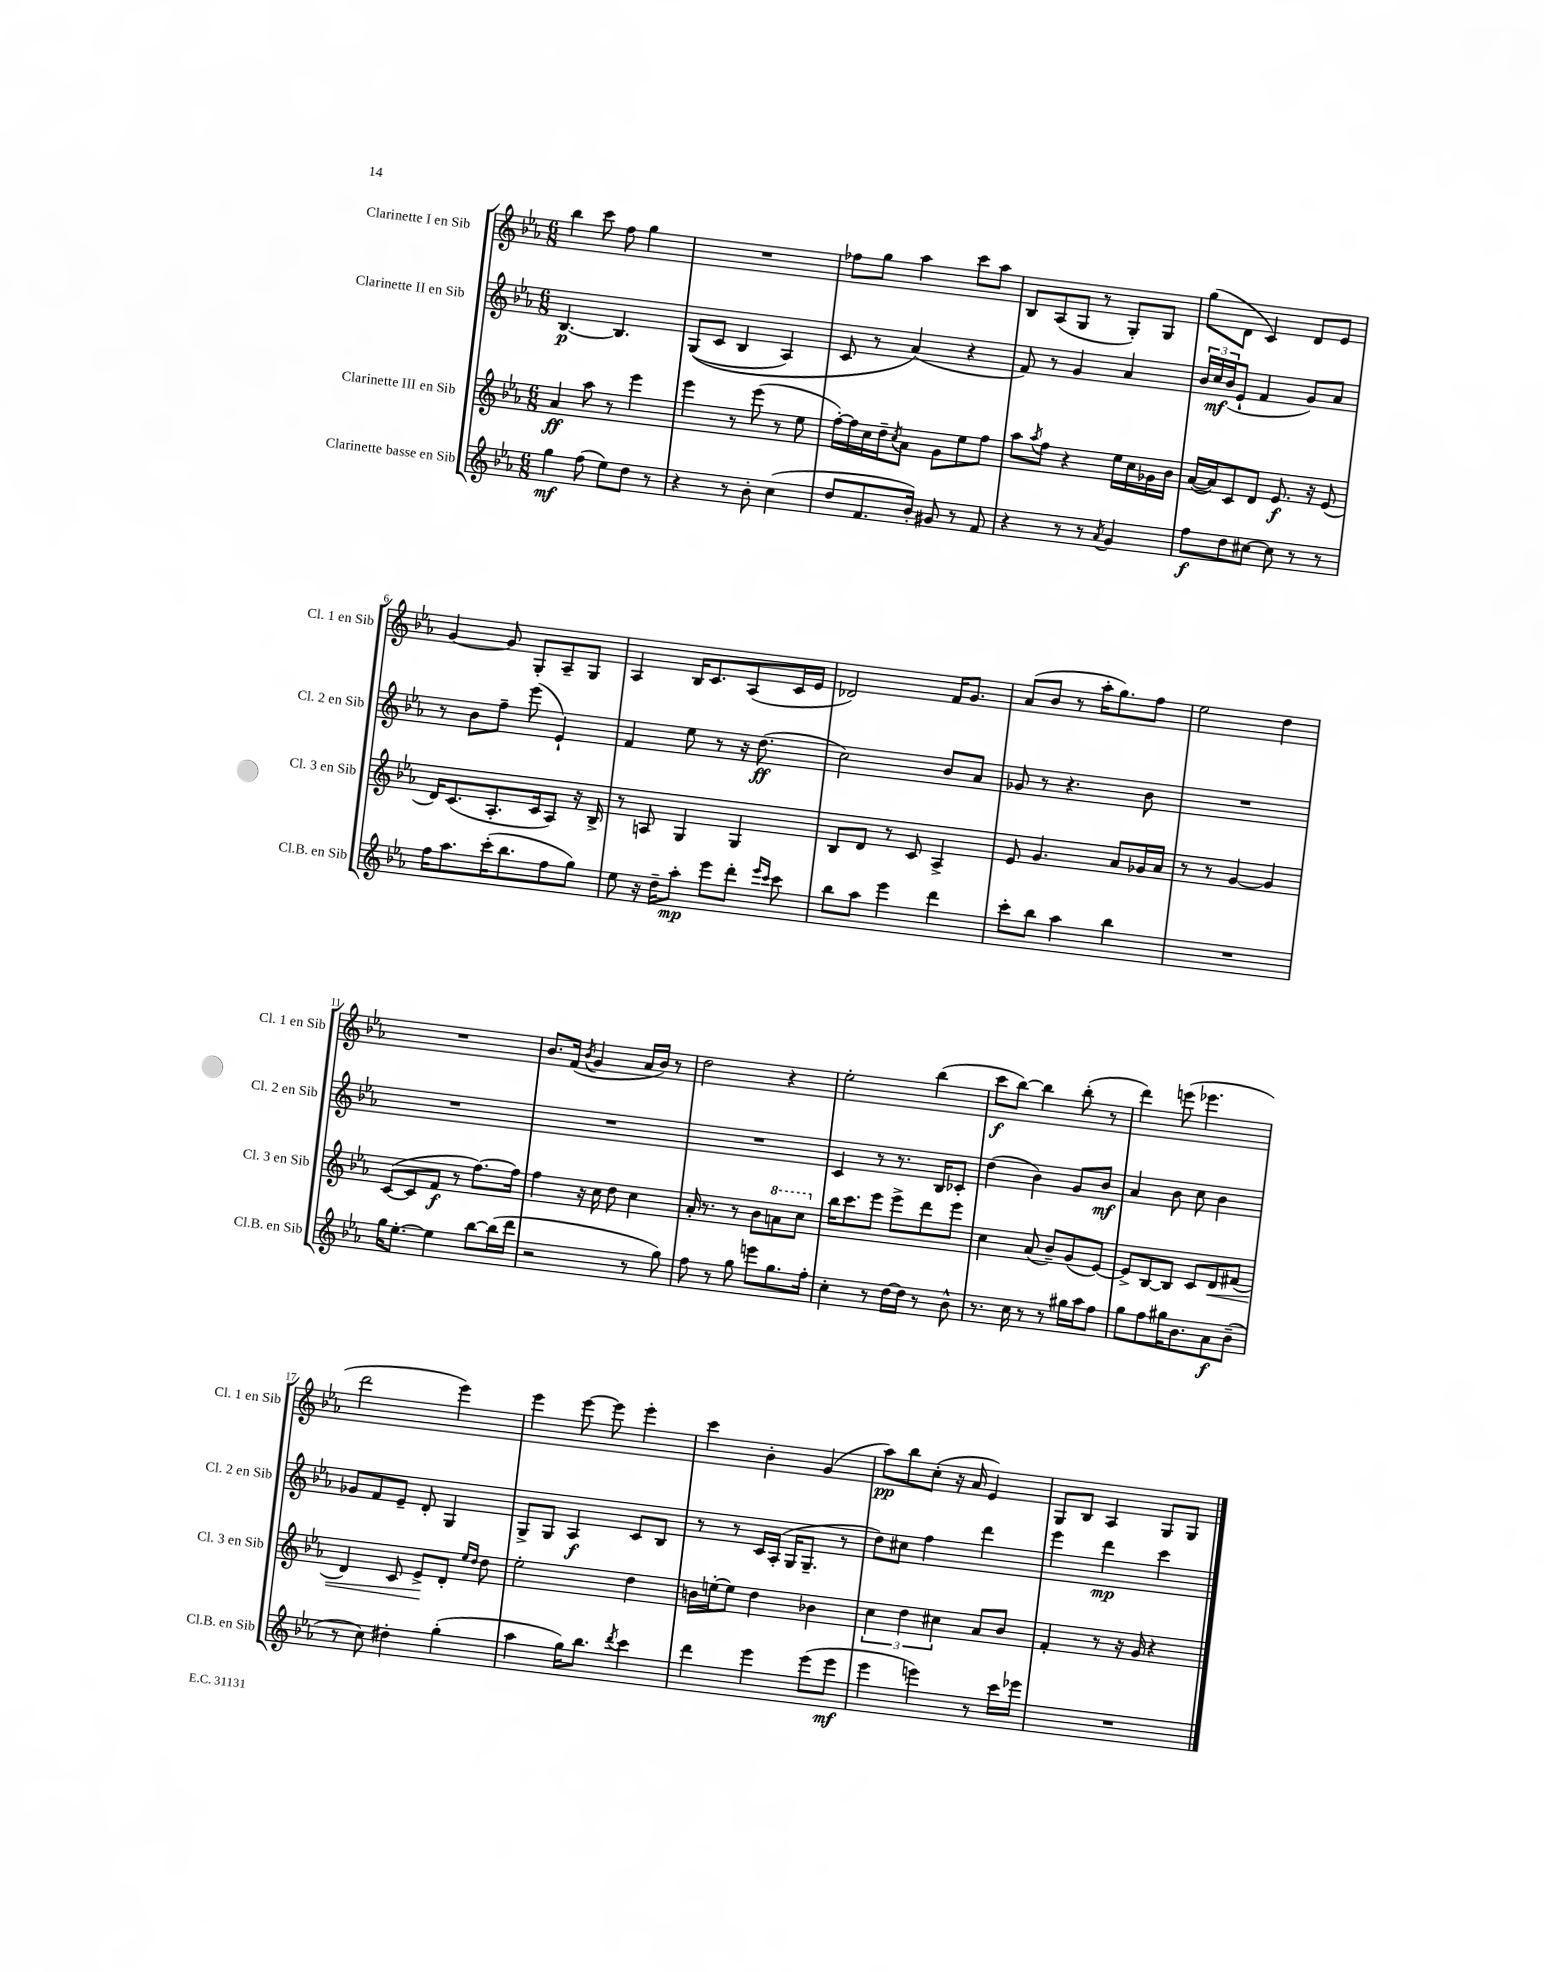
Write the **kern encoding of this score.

**kern	**dynam	**kern	**dynam	**kern	**dynam	**kern	**dynam
*part4	*part4	*part3	*part3	*part2	*part2	*part1	*part1
*staff4	*staff4	*staff3	*staff3	*staff2	*staff2	*staff1	*staff1
*I"Clarinette basse en Sib	*	*I"Clarinette III en Sib	*	*I"Clarinette II en Sib	*	*I"Clarinette I en Sib	*
*I'Cl.B. en Sib	*	*I'Cl. 3 en Sib	*	*I'Cl. 2 en Sib	*	*I'Cl. 1 en Sib	*
*clefG2	*	*clefG2	*	*clefG2	*	*clefG2	*
*k[b-e-a-]	*	*k[b-e-a-]	*	*k[b-e-a-]	*	*k[b-e-a-]	*
*M6/8	*	*M6/8	*	*M6/8	*	*M6/8	*
=1	=1	=1	=1	=1	=1	=1	=1
4gg\	mf	4a-/	ff	[4.B-/	p	4bb-\	.
(8ff\	.	8aa-\	.	.	.	8ccc\	.
8ee-\L)	.	8r	.	4.B-/]	.	8ff\	.
8dd\J	.	4eee-\	.	.	.	4gg\	.
8r	.	.	.	.	.	.	.
=2	=2	=2	=2	=2	=2	=2	=2
4r	.	4eee-\	.	((8G/L	.	2.r	.
.	.	.	.	8c/J	.	.	.
8r	.	8r	.	4B-/	.	.	.
8b-'\	.	(8eee-\	.	.	.	.	.
(4cc\	.	8r	.	4A-/)	.	.	.
.	.	8ee-\	.	.	.	.	.
=3	=3	=3	=3	=3	=3	=3	=3
8dd/L	.	[16ff'\LL)	.	8c/	.	8ff-X\L	.
.	.	16ff\]	.	.	.	.	.
8.f/	.	16cc\	.	8r	.	8gg\J	.
.	.	16dd~\J	.	.	.	.	.
.	.	8qcc/	.	.	.	.	.
.	.	8a-\J	.	(4a-/)	.	4aa-\	.
16b-'/Jk)	.	.	.	.	.	.	.
8g#X/	.	8g\L	.	.	.	.	.
8r	.	8ee-\	.	4r	.	8ccc\L	.
8f/	.	8ff\J	.	.	.	8aa-\J	.
=4	=4	=4	=4	=4	=4	=4	=4
4r	.	8aa-\L	.	8f/)	.	8B-/L	.
.	.	8qaa-/	.	.	.	.	.
.	.	8ff\J	.	8r	.	(8A-/	.
8r	.	4r	.	4g/	.	8G/J	.
8r	.	.	.	.	.	8r	.
8qa-/	.	.	.	.	.	.	.
4g/	.	16ee-\LL	.	4a-/	.	8G'/L)	.
.	.	16cc\	.	.	.	.	.
.	.	16g-X\	.	.	.	8G/J	.
.	.	16b-\JJ	.	.	.	.	.
=5	=5	=5	=5	=5	=5	=5	=5
8ff\L	f	([16a-/LL	.	24b-/LL	.	(8gg\L	.
.	.	.	.	24cc/	mf	.	.
.	.	16a-/J])	.	.	.	.	.
.	.	.	.	(24b-/J	.	.	.
8dd\	.	8c/	.	8e-`/J	.	8d\J	.
[8cc#X\J	.	8d/J	.	4f/	.	4c/)	.
8cc#\]	.	8.e-/	f	.	.	.	.
8r	.	.	.	8g/L)	.	8d/L	.
.	.	16r	.	.	.	.	.
8r	.	(8e-/	.	8a-/J	.	8e-/J	.
!!LO:LB:g=z
=6	=6	=6	=6	=6	=6	=6	=6
16ff\KL	.	16d/KL)	.	8r	.	[4g/	.
8.aa-\	.	(8.c/	.	.	.	.	.
.	.	.	.	8b-\L	.	.	.
(16ccc'\K	.	8.A-'/	.	8ff~\J	.	8g/]	.
8.bb-\	.	.	.	.	.	.	.
.	.	.	.	(8eee-\	.	8G'/L	.
.	.	16c/k	.	.	.	.	.
8ff\	.	8A-/J)	.	4e-`/)	.	8A-~/	.
8gg\J)	.	16r	.	.	.	8G/J	.
.	.	16B-^/	.	.	.	.	.
=7	=7	=7	=7	=7	=7	=7	=7
8ee-\	.	8r	.	4f/	.	4A-/	.
16r	.	8An/	.	.	.	.	.
16dd~\KL	.	.	.	.	.	.	.
8aa-'\J	mp	4G/	.	8ee-\	.	16B-/KL	.
.	.	.	.	.	.	8.c/	.
8eee-\L	.	.	.	8r	.	.	.
8ddd'\J	.	4G/	.	16r	.	(8A-/	.
.	.	.	.	(8.dd\	ff	.	.
16qqeee-/LL	.	.	.	.	.	.	.
16qqccc/JJ	.	.	.	.	.	.	.
8ccc\	.	.	.	.	.	16c/L	.
.	.	.	.	.	.	16e-/JJ	.
=8	=8	=8	=8	=8	=8	=8	=8
8bb-\L	.	8B-/L	.	2cc\)	.	2d-X/)	.
8aa-\J	.	8d/J	.	.	.	.	.
4eee-\	.	8r	.	.	.	.	.
.	.	8c/	.	.	.	.	.
4ddd\	.	4A-^/	.	8b-/L	.	16f/KL	.
.	.	.	.	.	.	8.g/J	.
.	.	.	.	8a-/J	.	.	.
=9	=9	=9	=9	=9	=9	=9	=9
8ccc'\L	.	8e-/	.	8g-X/	.	(8a-/L	.
8bb-\J	.	4.g/	.	8r	.	8b-/J	.
4aa-\	.	.	.	4.r	.	8r	.
.	.	.	.	.	.	16aa-'\KL	.
.	.	.	.	.	.	8.gg\)	.
4bb-\	.	8a-/L	.	.	.	.	.
.	.	16g-X/L	.	8b-\	.	8ff\J	.
.	.	16a-/JJ	.	.	.	.	.
=10	=10	=10	=10	=10	=10	=10	=10
2.r	.	8r	.	2.r	.	2ee-\	.
.	.	8r	.	.	.	.	.
.	.	[4g/	.	.	.	.	.
.	.	4g/]	.	.	.	4dd\	.
!!LO:LB:g=z
=11	=11	=11	=11	=11	=11	=11	=11
16gg\KL	.	([8c/L	.	2.r	.	2.r	.
[8.ee-'\J	.	.	.	.	.	.	.
.	.	8c/]	.	.	.	.	.
4ee-\]	.	8f/J	f	.	.	.	.
.	.	8r	.	.	.	.	.
[8bb-\L	.	[8.ff\L)	.	.	.	.	.
(16bb-\L]	.	.	.	.	.	.	.
16ddd\JJ	.	16ff\Jk]	.	.	.	.	.
=12	=12	=12	=12	=12	=12	=12	=12
2r	.	4ff\	.	2.r	.	8.b-/L	.
.	.	.	.	.	.	(16f/Jk	.
.	.	.	.	.	.	8qb-/	.
.	.	16r	.	.	.	4g/	.
.	.	16cc\	.	.	.	.	.
.	.	8dd\	.	.	.	.	.
8r	.	4cc\	.	.	.	16a-/LL	.
.	.	.	.	.	.	16b-/JJ)	.
8gg\)	.	.	.	.	.	8r	.
=13	=13	=13	=13	=13	=13	=13	=13
8ff\	.	16a-'/	.	2.r	.	2dd\	.
.	.	8.r	.	.	.	.	.
8r	.	.	.	.	.	.	.
8gg\	.	8r	.	.	.	.	.
8eeen\L	.	8b-\L	.	.	.	.	.
*	*	*8va	*	*	*	*	*
8.gg\	.	8aan\	.	.	.	4r	.
.	.	8ccc\J	.	.	.	.	.
16ff'\Jk	.	.	.	.	.	.	.
=14	=14	=14	=14	=14	=14	=14	=14
*	*	*X8va	*	*	*	*	*
4cc'\	.	16bb-\KL	.	4c/	.	2ee-'\	.
.	.	8.ccc\	.	.	.	.	.
8r	.	8eee-\J	.	8r	.	.	.
[16dd\LL	.	8eee-^\L	.	8.r	.	.	.
16dd\JJ]	.	.	.	.	.	.	.
8r	.	8ddd\	.	.	.	(4bb-\	.
.	.	.	.	16B-/KL	.	.	.
8b-^^\	.	8eee-\J	.	8c-X'/J	.	.	.
=15	=15	=15	=15	=15	=15	=15	=15
8.r	.	4cc\	.	(4dd\	.	8ccc\L	f
.	.	.	.	.	.	[8bb-\J)	.
16cc\	.	.	.	.	.	.	.
8r	.	(8a-/	.	4b-\)	.	4bb-\]	.
8r	.	8b-~/L)	.	.	.	.	.
16gg#X\LL	.	(8g/	.	8g/L	.	(8bb-'\	.
16aa-\J	.	.	.	.	.	.	.
8ff\J	.	[8e-/J)	.	8b-/J	mf	8r	.
=16	=16	=16	=16	=16	=16	=16	=16
8gg\L	.	8e-^/L]	.	4a-/	.	4ddd\)	.
8ff\	.	[8B-/	.	.	.	.	.
16gg#X\K	.	8B-/J]	.	8b-\	.	(8eeen\	.
8.b-\	.	.	.	.	.	.	.
.	.	8c/L	.	8cc\	.	4.eee-X\	.
!	!	!	!LO:HP:b	!	!	!	!
8a-\	f	8d/	<	4b-\	.	.	.
(8b-~\J	.	(8f#X/J	.	.	.	.	.
!!LO:LB:g=z
=17	=17	=17	=17	=17	=17	=17	=17
8r	.	4d/)	.	8g-X/L	.	2ddd\	.
8cc\)	.	.	.	8f/	.	.	.
4dd#X'\	.	8c/	.	8e-~/J	.	.	.
.	.	8e-^/L	.	8d'/	.	.	.
(4gg'\	.	8d'/J	[	4G/	.	4eee-\)	.
.	.	16qqee-/LL	.	.	.	.	.
.	.	16qqdd/JJ	.	.	.	.	.
.	.	8dd\	.	.	.	.	.
=18	=18	=18	=18	=18	=18	=18	=18
4aa-\	.	2ee-'\	.	8G^/L	.	4eee-\	.
.	.	.	.	8G/J	.	.	.
16gg\KL)	.	.	.	4A-/	f	[8eee-\	.
8.bb-\J	.	.	.	.	.	.	.
.	.	.	.	.	.	8eee-\]	.
8qddd/	.	.	.	.	.	.	.
4ccc\	.	4dd\	.	8c/L	.	4eee-'\	.
.	.	.	.	8B-/J	.	.	.
=19	=19	=19	=19	=19	=19	=19	=19
4ddd\	.	16bn\LL	.	8r	.	4ccc\	.
.	.	[16een'\J	.	.	.	.	.
.	.	8ee\J]	.	8r	.	.	.
4eee-\	.	4dd\	.	16c/LL	.	4b-'\	.
.	.	.	.	(16A-'/JJ	.	.	.
.	.	.	.	16G/KL	.	.	.
.	.	.	.	8.G~/J	.	.	.
(8eee-\L	.	4b-X\	.	.	.	(4g/	.
8eee-\J	mf	.	.	8r	.	.	.
=20	=20	=20	=20	=20	=20	=20	=20
4eee-\	.	6cc\	.	8dd\L)	.	8aa-\L)	pp
.	.	.	.	8cc#X\J	.	8bb-\	.
.	.	6dd\	.	.	.	.	.
4eeen\)	.	.	.	4ff\	.	(8cc'\J	.
.	.	6cc#X\	.	.	.	.	.
.	.	.	.	.	.	16r	.
.	.	.	.	.	.	16a-/	.
8r	.	8a-/L	.	4ddd\	.	4e-/)	.
16ccc\LL	.	8b-/J	.	.	.	.	.
16eee-X\JJ	.	.	.	.	.	.	.
=21	=21	=21	=21	=21	=21	=21	=21
2.r	.	4f'/	.	4eee-\	.	8G/L	.
.	.	.	.	.	.	8B-/J	.
.	.	8r	.	4ddd\	mp	4A-/	.
.	.	16r	.	.	.	.	.
.	.	16g/	.	.	.	.	.
.	.	4r	.	4ccc\	.	8G/L	.
.	.	.	.	.	.	8G/J	.
==	==	==	==	==	==	==	==
*-	*-	*-	*-	*-	*-	*-	*-
